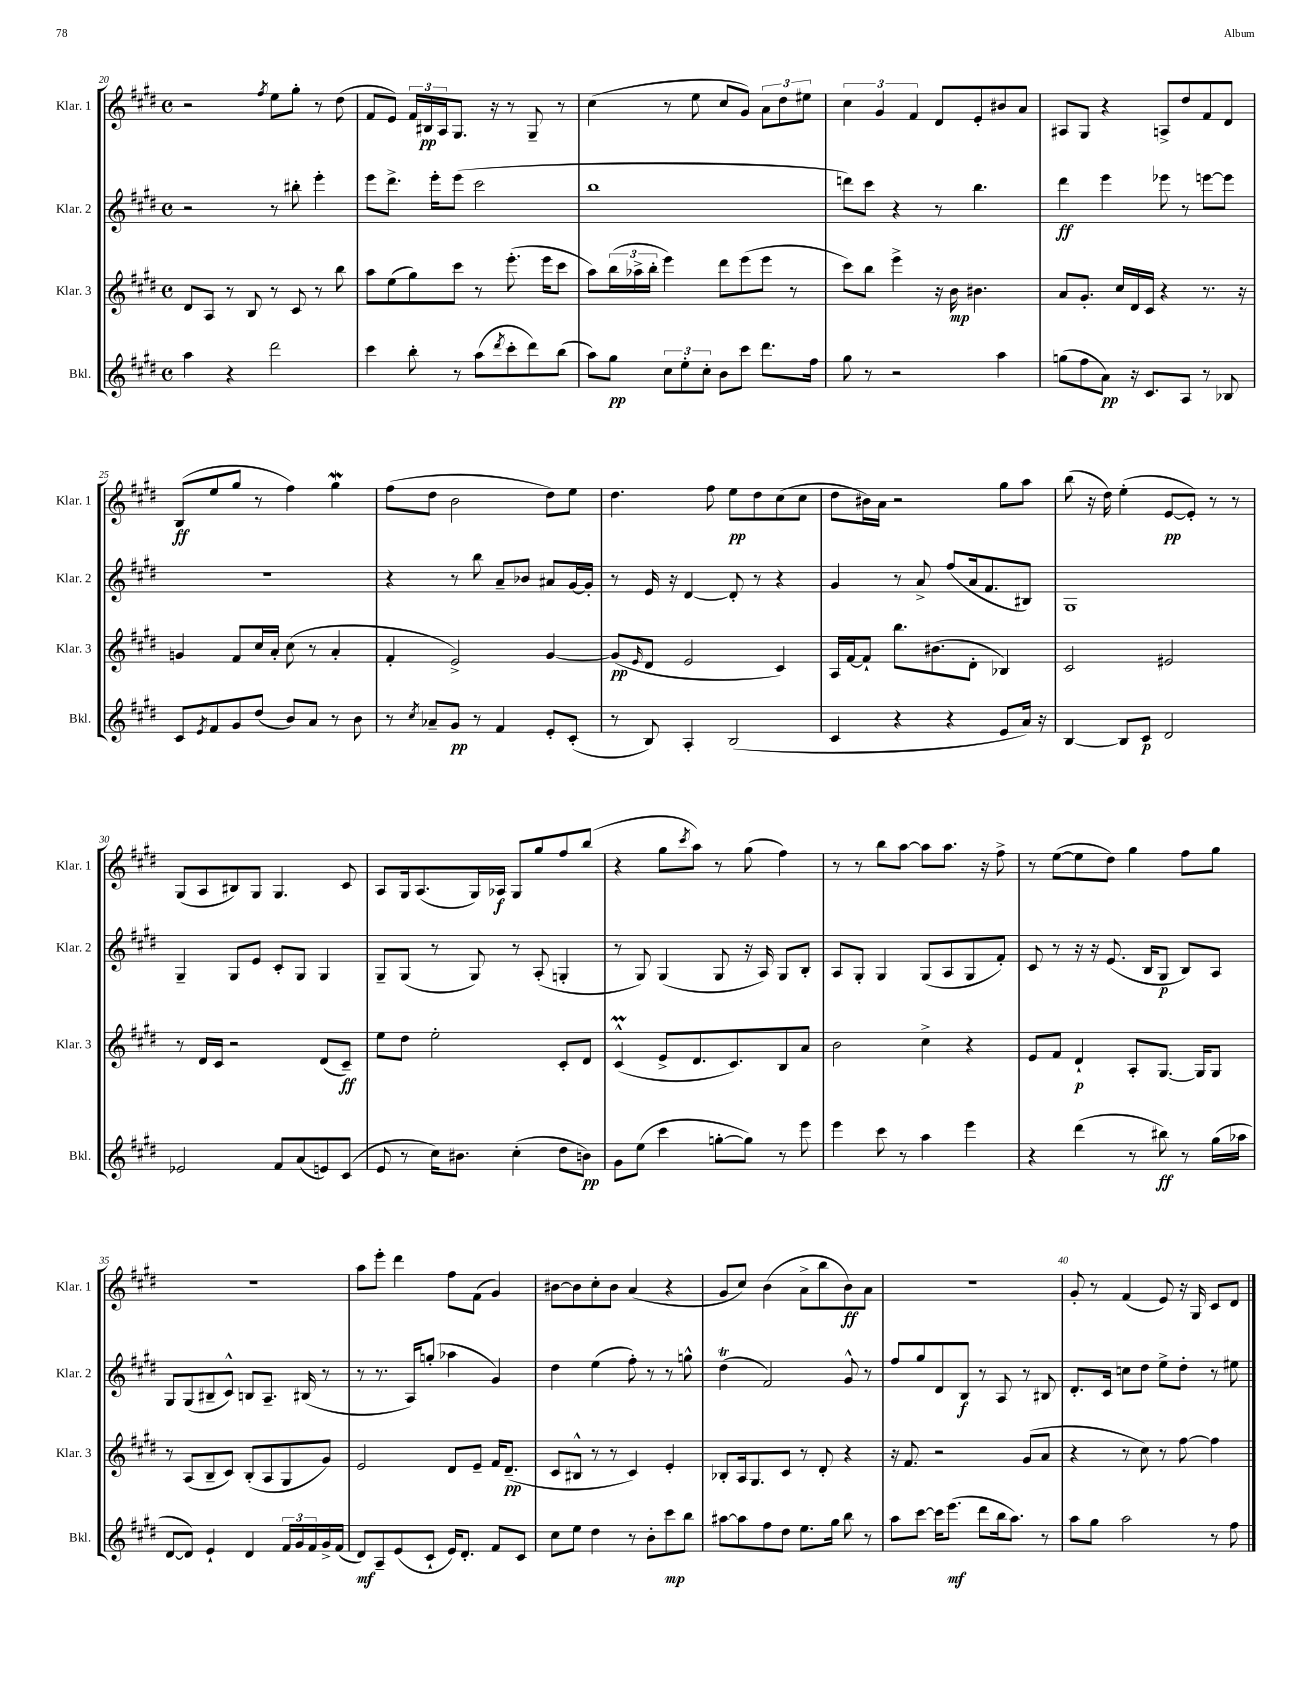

**kern	**kern	**kern	**kern
*staff4	*staff3	*staff2	*staff1
*clefG2	*clefG2	*clefG2	*clefG2
*k[f#c#g#d#]	*k[f#c#g#d#]	*k[f#c#g#d#]	*k[f#c#g#d#]
*M4/4	*M4/4	*M4/4	*M4/4
*met(c)	*met(c)	*met(c)	*met(c)
4aa\	8d#/L	2r	2r
.	8A/J	.	.
4r	8r	.	.
.	8B/	.	.
.	.	.	8qff#/
2ddd#\	8r	8r	8ee\L
.	8c#/	8bb#'\	8gg#'\J
.	8r	4eee'\	8r
.	8bb\	.	(8dd#\
=	=	=	=
4ccc#\	8aa\L	8eee\L	8f#/L
.	(8ee\	8.ddd#^\J	8e/J)
8bb'\	8gg#\)	.	24f#/LL
.	.	.	24B#/
.	.	16eee'\LK	.
.	.	.	24A/J
8r	8ccc#\J	(8eee\J	8.G#/J
(8aa\L	8r	2ccc#\	.
.	.	.	16r
8qddd#/	.	.	.
8ccc#'\	(8.eee'\	.	8r
8ddd#\)	.	.	8G#~/
.	16eee\LK	.	.
(8bb\J	8ccc#\J	.	8r
=	=	=	=
8aa\L)	8aa\L)	1bb	(4cc#\
8gg#\J	(24bb\L	.	.
.	24aa-^\	.	.
.	24bb'\JJ	.	.
12cc#\L	4eee\)	.	8r
12ee'\	.	.	.
.	.	.	8ee\
12cc#'\J	.	.	.
8b\L	8ddd#\L	.	8cc#/L
8ccc#\J	(8eee\	.	8g#/J)
8.ddd#\L	8eee\J	.	12a\L
.	.	.	12dd#\
.	8r	.	.
.	.	.	12ee#\J
16ff#\Jk	.	.	.
=	=	=	=
8gg#\	8ccc#\L)	8ddd\L)	6cc#\
8r	8bb\J	8ccc#\J	.
.	.	.	6g#/
2r	4eee^\	4r	.
.	.	.	6f#/
.	16r	8r	8d#/L
.	16b\	.	.
.	4.b#\	4.bb\	8e'/
4aa\	.	.	8b#/
.	.	.	8a/J
=	=	=	=
(8gg\L	8a/L	4ddd#\	8A#/L
8ff#\	8.g#'/J	.	8G#/J
8a\J)	.	4eee\	4r
.	16cc#/LL	.	.
16r	16d#/	.	.
8.c#/L	16c#/JJ	.	.
.	4r	8eee-\	8A^/L
8A/J	.	8r	8dd#/
8r	8.r	[8eee\L	8f#/
8B-/	.	8eee\]J	8d#/J
.	16r	.	.
=	=	=	=
8c#/L	4g/	1r	(8B/L
8qe/	.	.	.
8f#/	.	.	8ee/
8g#/	8f#/L	.	8gg#/J
(8dd#/J	16cc#/L	.	8r
.	16a'/JJ	.	.
8b/L)	(8cc#\	.	4ff#\)
8a/J	8r	.	.
8r	4a'/	.	4gg#\
8b\	.	.	.
=	=	=	=
8r	4f#'/	4r	(8ff#\L
8qcc#/	.	.	.
8a-~/L	.	.	8dd#\J
8g#/J	2e^/)	8r	2b\
8r	.	8bb\	.
4f#/	.	8a~/L	.
.	.	8b-/J	.
8e'/L	[4g#/	8a#/L	8dd#\L)
(8c#'/J	.	[16g#/L	8ee\J
.	.	16g#'/]JJ	.
=	=	=	=
8r	(8g#/]L	8r	4.dd#\
.	16qqe/	.	.
8B/)	8d#/J	16e/	.
.	.	16r	.
4A'/	2e/	[4d#/	.
.	.	.	8ff#\
(2B/	.	8d#'/]	8ee\L
.	.	8r	8dd#\
.	4c#/)	4r	(8cc#\
.	.	.	8cc#\J
=	=	=	=
4c#/	16A/LL	4g#/	8dd#\L
.	[16f#/J	.	.
.	8f#`/]J	.	16b#\L)
.	.	.	16a\JJ
4r	8.bb\L	8r	2r
.	.	8a^/	.
.	(8.b#\	.	.
4r	.	(8ff#/L	.
.	8d#'\J	16a/k	.
.	.	8.f#/	.
8e/L	4B-/)	.	8gg#\L
16a/Jk)	.	8B#/J)	8aa\J
16r	.	.	.
=	=	=	=
[4B/	2c#/	1G#	(8bb\
.	.	.	16r
.	.	.	16dd#\)
8B/]L	.	.	(4ee'\
8c#/J	.	.	.
2d#/	2e#/	.	[8e/L
.	.	.	8e'/]J)
.	.	.	8r
.	.	.	8r
=	=	=	=
2e-/	8r	4G#~/	(8G#/L
.	16d#/LL	.	8A/
.	16c#/JJ	.	.
.	2r	8G#/L	8B#/)
.	.	8e/J	8G#/J
8f#/L	.	8c#'/L	4.G#/
(8a/	.	8G#/J	.
8e/)	(8d#/L	4G#/	.
(8c#/J	8c#~/J)	.	8c#/
=	=	=	=
8e/	8ee\L	8G#~/L	8A/L
8r	8dd#\J	(8G#/J	16G#/k
.	.	.	(8.A/
16cc#\LK)	2ee'\	8r	.
8.b#\J	.	.	.
.	.	8G#/)	16G#/L)
.	.	.	16A-/JJ
(4cc#'\	.	8r	8G#/L
.	.	(8A'/	8gg#/
8dd#\L	8c#'/L	4G'/	8ff#/
8b\J)	8d#/J	.	(8bb/J
=	=	=	=
8g#\L	(4c#^^/	8r	4r
(8ee\J	.	8G#/)	.
4ccc#\	8e^/L	(4G#/	8gg#\L
.	.	.	8qccc#/
.	8.d#/	.	8aa\J)
[8gg'\L	.	8G#/	8r
.	8.c#/)	.	.
8gg\]J)	.	16r	(8gg#\
.	.	16A/)	.
8r	8B/	8G#/L	4ff#\)
8eee\	8a/J	8B'/J	.
=	=	=	=
4eee\	2b\	8A/L	8r
.	.	8G#'/J	8r
8ccc#\	.	4G#/	8bb\L
8r	.	.	[8aa\J
4aa\	4cc#^\	(8G#/L	8aa\]L
.	.	8A/	8.aa\J
4eee\	4r	8G#/	.
.	.	.	16r
.	.	8f#'/J)	8ff#^\
=	=	=	=
4r	8e/L	8c#/	8r
.	8f#/J	8r	([8ee\L
(4ddd#\	4d#`/	16r	8ee\]
.	.	16r	.
.	.	(8.e/	8dd#\J)
8r	8A'/L	.	4gg#\
.	.	16B/LK	.
8bb#\)	[8.G#/J	8G#/J	.
8r	.	8B/L)	8ff#\L
.	16G#/]LK	.	.
(16gg#\LL	8G#/J	8A/J	8gg#\J
16aa-\JJ	.	.	.
=	=	=	=
[8d#/L	8r	8G#/L	1r
8d#/]J)	(8A/L	(8G#/	.
4e`/	8B~/	8B#~/	.
.	8c#/J)	8c#^^/J)	.
4d#/	(8B'/L	8B/L	.
.	8A/	8.A~/J	.
24f#/LL	8G#/	.	.
24g#/	.	.	.
.	.	(16B#/	.
24f#/	.	.	.
16g#^/	8g#/J)	8r	.
(16f#/JJ	.	.	.
=	=	=	=
8d#/L)	2e/	8r	8aa\L
8A~/	.	8.r	8eee'\J
(8e/	.	.	4ddd#\
.	.	16A/LK)	.
8c#`/J	.	(8gg'/J	.
16e/LK)	8d#/L	4aa-\	8ff#\L
8.d#'/J	.	.	.
.	8e~/J	.	(8f#\J
8f#/L	16f#/LK	4g#/)	4g#/)
.	(8.d#~/J	.	.
8c#/J	.	.	.
=	=	=	=
8cc#\L	8c#/L	4dd#\	[8b#\L
8ee\J	8B#^^/J	.	8b#\]
4dd#\	8r	(4ee\	8cc#'\
.	8r	.	8b#\J
8r	4c#/)	8ff#'\)	(4a/
8b'\L	.	8r	.
8ccc#\	4e'/	8r	4r
8bb\J	.	8gg^^\	.
=	=	=	=
[8aa#\L	8B-'/L	(4dd#\	8g#/L
8aa#\]	16A/k	.	8cc#/J)
.	8.G#/	.	.
8ff#\	.	2f#/)	(4b\
8dd#\J	8c#/J	.	.
8.ee\L	8r	.	8a^\L
.	8d#'/	.	8bb\
16gg#\Jk	.	.	.
8bb\	4r	8g#^^/	8b\)
8r	.	8r	8a\J
=	=	=	=
8aa\L	16r	8ff#/L	1r
.	8.f#/	.	.
[8ccc#\J	.	8gg#/	.
16ccc#\]LK	2r	8d#/	.
(8.eee\J	.	.	.
.	.	8B/J	.
8ddd#\L	.	8r	.
16bb\k	.	8A/	.
8.aa\J)	.	.	.
.	(8g#/L	8r	.
8r	8a/J	8B#/	.
=	=	=	=
8aa\L	4r	8.d#'/L	8g#'/
8gg#\J	.	.	8r
.	.	16c#/Jk	.
2aa\	8r	8cc\L	(4f#/
.	8cc#\)	8dd#\J	.
.	8r	8ee^\L	8e/)
.	[8ff#\	8dd#'\J	16r
.	.	.	16G#/
8r	4ff#\]	8r	8c#/L
8ff#\	.	8ee#\	8d#/J
==	==	==	==
*-	*-	*-	*-
